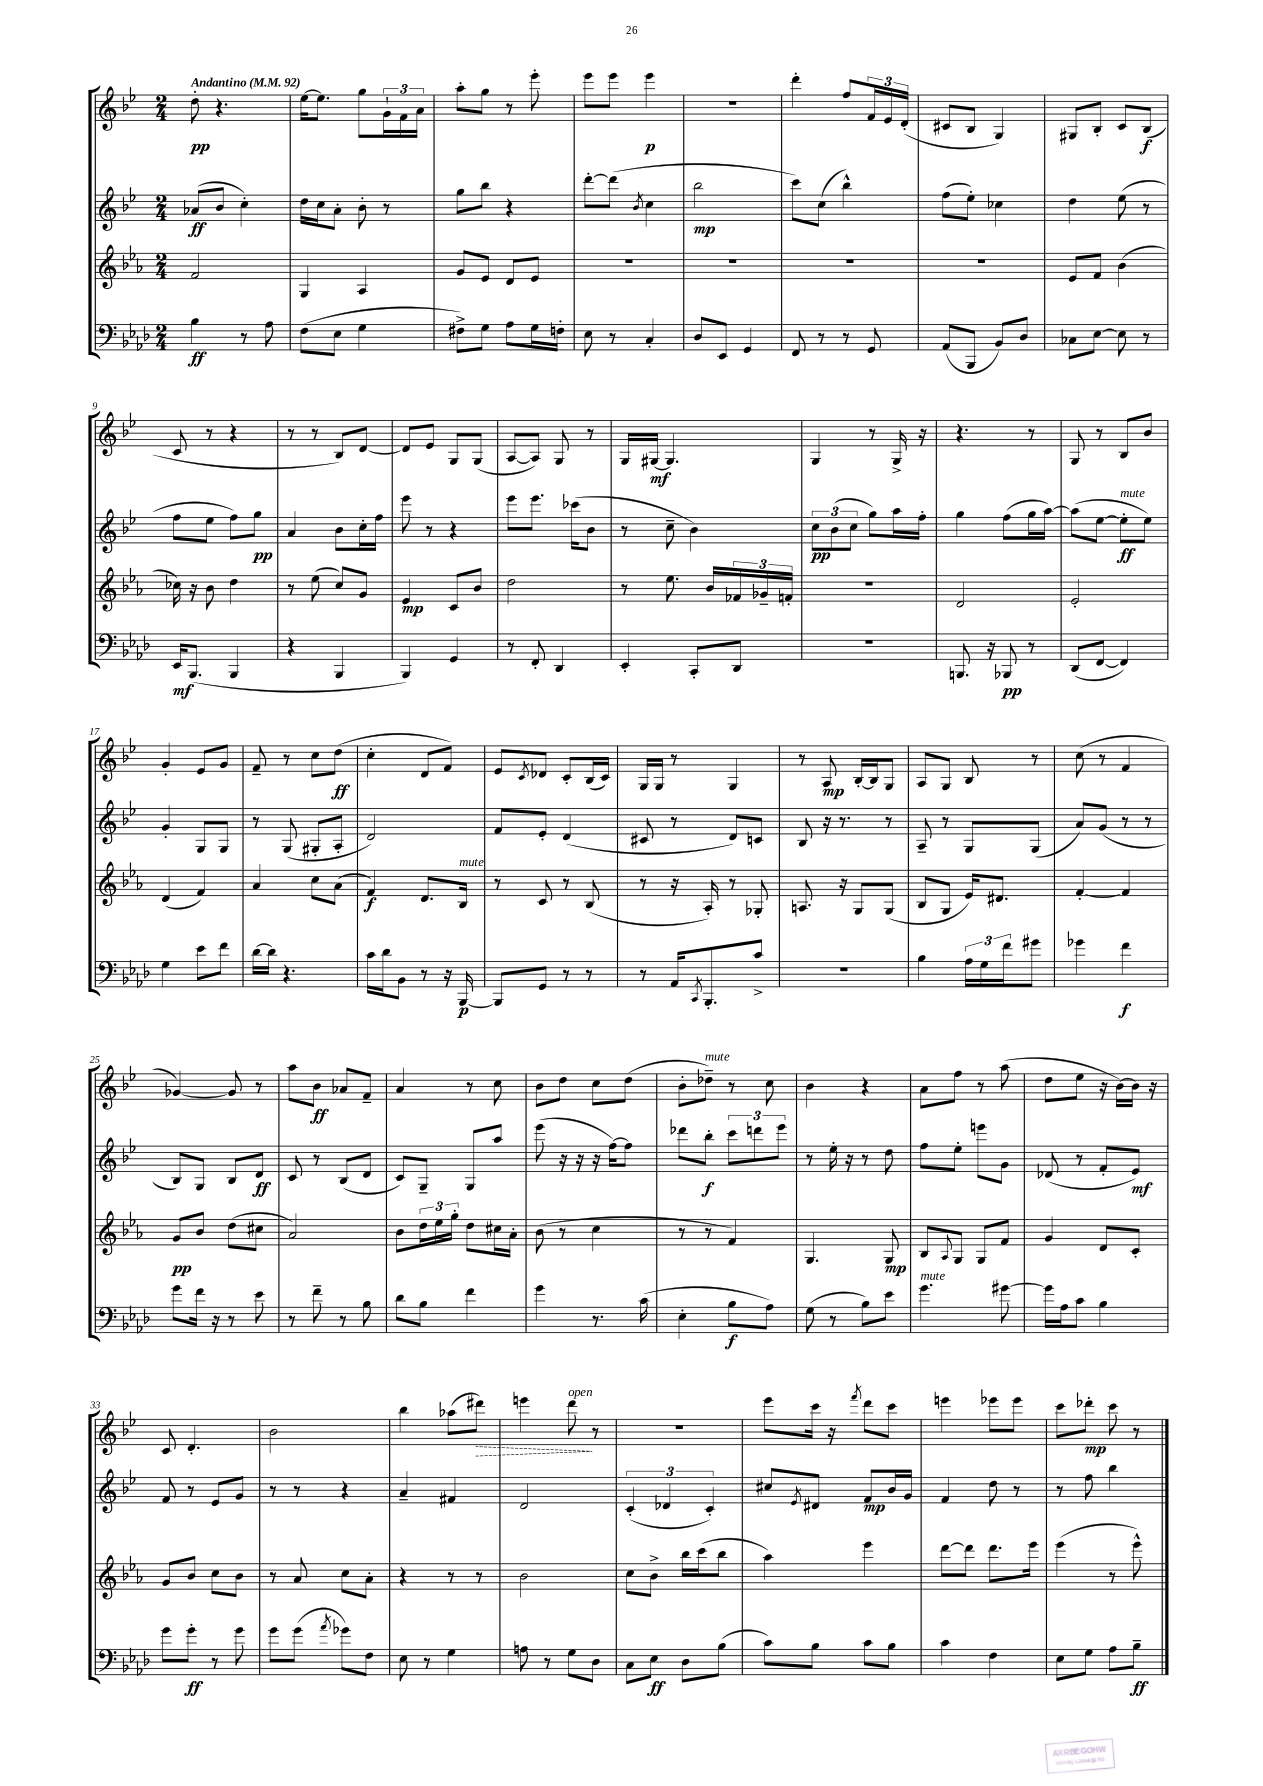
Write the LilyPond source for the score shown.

<<
\new StaffGroup <<
\new Staff = "s0" {
    \clef treble \key bes \major \numericTimeSignature \time 2/4 \tempo "Andantino" 4 = 92
    d''8-.\pp r4. |
    ees''16~ ees''8. g''8 \tuplet 3/2 { g'16-! f'16 a'16 } |
    a''8-. g''8 r8 ees'''8-. |
    ees'''8 ees'''8 ees'''4\p |
    r2 |
    d'''4-. f''8 \tuplet 3/2 { f'16 ees'16 d'16-.( } |
    cis'8 bes8 g4) |
    gis8 bes8-. c'8 bes8\f( |
    c'8 r8 r4 |
    r8 r8 bes8) d'8~ |
    d'8 ees'8 g8 g8( |
    a8~ a8) g8 r8 |
    g16 gis16~\mf gis4. |
    g4 r8 g16-> r16 |
    r4. r8 |
    g8 r8 bes8 bes'8 |
    g'4-. ees'8 g'8 |
    f'8-- r8 c''8 d''8\ff( |
    c''4-. d'8 f'8) |
    ees'8 \acciaccatura { c'8 } des'8 c'8-. bes16( c'16) |
    g16 g16 r8 g4 |
    r8 a8\mp bes16~-. bes16 g8 |
    a8 g8 bes8 r8 |
    c''8( r8 f'4 |
    ges'4~) ges'8 r8 |
    a''8 bes'8\ff aes'8 f'8-- |
    a'4 r8 c''8 |
    bes'8 d''8 c''8 d''8( |
    bes'8-. des''8--^\markup { \italic "mute" }) r8 c''8 |
    bes'4 r4 |
    a'8 f''8 r8 a''8( |
    d''8 ees''8 r16 bes'16~) bes'16 r16 |
    c'8 d'4.-. |
    bes'2 |
    bes''4 aes''8( \once \override Hairpin.style = #'dashed-line dis'''8\>) |
    e'''4 d'''8\!^\markup { \italic "open" } r8 |
    R2 |
    ees'''8 c'''16 r16 \acciaccatura { f'''8 } d'''8 c'''8 |
    e'''4 ees'''8 ees'''8 |
    c'''8 des'''8-.\mp c'''8 r8 \bar "|." |
}
\new Staff = "s1" {
    \clef treble \key bes \major \numericTimeSignature \time 2/4
    aes'8\ff( bes'8 c''4-.) |
    d''16 c''16 a'8-. bes'8-. r8 |
    g''8 bes''8 r4 |
    d'''8~-. d'''8( \acciaccatura { bes'8 } c''4 |
    bes''2\mp |
    c'''8) c''8( bes''4-^) |
    f''8( ees''8-.) ces''4 |
    d''4 ees''8( r8 |
    f''8 ees''8 f''8) g''8\pp |
    a'4 bes'8 c''16-. f''16 |
    ees'''8 r8 r4 |
    ees'''8 ees'''8. ces'''16( bes'8 |
    r8 c''8-- bes'4) |
    \tuplet 3/2 { c''8\pp bes'8( c''8 } g''8) a''16 f''16-. |
    g''4 f''8( g''16 a''16~) |
    a''8( ees''8~ ees''8-.\ff^\markup { \italic "mute" } ees''8) |
    g'4-. g8 g8 |
    r8 g8( gis8-. a8-. |
    d'2) |
    f'8 ees'8-. d'4( |
    cis'8 r8 d'8) c'8 |
    bes8 r16 r8. r8 |
    a8-- r8 g8 g8( |
    a'8) g'8( r8 r8 |
    bes8) g8 bes8 d'8\ff |
    c'8 r8 bes8( d'8 |
    c'8) g8-- g8 a''8 |
    ees'''8( r16 r16 r16 f''16~) f''8 |
    des'''8 bes''8-.\f \tuplet 3/2 { c'''8 d'''8 ees'''8 } |
    r8 ees''16-. r16 r8 d''8 |
    f''8 ees''8-. e'''8 g'8 |
    des'8( r8 f'8-. ees'8\mf) |
    f'8 r8 ees'8 g'8 |
    r8 r8 r4 |
    a'4-- fis'4 |
    d'2 |
    \tuplet 3/2 { c'4-.( des'4 c'4-.) } |
    cis''8 \acciaccatura { ees'8 } dis'8 f'8\mp bes'16 g'16 |
    f'4 d''8 r8 |
    r8 f''8 bes''4 \bar "|." |
}
\new Staff = "s2" {
    \clef treble \key ees \major \numericTimeSignature \time 2/4
    f'2 |
    g4 aes4 |
    g'8 ees'8 d'8 ees'8 |
    R2 |
    R2 |
    R2 |
    R2 |
    ees'8 f'8 bes'4( |
    ces''16) r16 bes'8 d''4 |
    r8 ees''8( c''8) g'8 |
    ees'4\mp c'8 bes'8 |
    d''2 |
    r8 ees''8. bes'16 \tuplet 3/2 { fes'16 ges'16-- f'16-. } |
    r2 |
    d'2 |
    ees'2-. |
    d'4( f'4) |
    aes'4 c''8 aes'8( |
    f'4\f) d'8. bes16^\markup { \italic "mute" } |
    r8 c'8 r8 bes8( |
    r8 r16 aes16-.) r8 ges8-. |
    a8. r16 g8 g8( |
    bes8 g8 ees'16) dis'8. |
    f'4~-. f'4 |
    g'8\pp bes'8 d''8( cis''8 |
    aes'2) |
    bes'8 \tuplet 3/2 { d''16 ees''16 g''16-. } d''8 cis''16 aes'16-. |
    bes'8( r8 c''4 |
    r8 r8 f'4) |
    g4. g8\mp |
    bes8 \appoggiatura { aes8 } g8 g8 f'8 |
    g'4 d'8 c'8-. |
    g'8 bes'8 c''8 bes'8 |
    r8 aes'8 c''8 aes'8-. |
    r4 r8 r8 |
    bes'2 |
    c''8 bes'8-> bes''16 c'''16( bes''8 |
    aes''4) ees'''4 |
    d'''8~ d'''8 d'''8. ees'''16 |
    ees'''4( r8 ees'''8-^) \bar "|." |
}
\new Staff = "s3" {
    \clef bass \key aes \major \numericTimeSignature \time 2/4
    bes4\ff r8 aes8 |
    f8( ees8 g4 |
    fis8->) g8 aes8 g16 f16-. |
    ees8 r8 c4-. |
    des8 ees,8 g,4 |
    f,8 r8 r8 g,8 |
    aes,8( bes,,8 bes,8) des8 |
    ces8 ees8~ ees8 r8 |
    ees,16\mf bes,,8.( bes,,4 |
    r4 bes,,4 |
    bes,,4) g,4 |
    r8 f,8-. des,4 |
    ees,4-. c,8-. des,8 |
    r2 |
    b,,8. r16 bes,,8\pp r8 |
    des,8( f,8~ f,4) |
    g4 ees'8 f'8 |
    des'16~ des'16 r4. |
    c'16 des'16 bes,8 r8 r16 bes,,16~\p |
    bes,,8 g,8 r8 r8 |
    r8 aes,16 \acciaccatura { c,8 } bes,,8.-. c'8-> |
    R2 |
    bes4 \tuplet 3/2 { aes16 g16 f'16 } gis'8 |
    ges'4 f'4\f |
    g'8 f'16 r16 r8 ees'8 |
    r8 f'8-- r8 bes8 |
    des'8 bes8 f'4 |
    g'4 r8. c'16( |
    ees4-. bes8\f aes8) |
    g8( r8 bes8) ees'8 |
    g'4.^\markup { \italic "mute" } gis'8~ |
    gis'16 aes16 c'8 bes4 |
    g'8 g'8-.\ff r8 g'8 |
    g'8 g'8( \acciaccatura { aes'8 } ges'8) f8 |
    ees8 r8 g4 |
    a8 r8 g8 des8 |
    c8 ees8\ff des8 bes8( |
    c'8) bes8 c'8 bes8 |
    c'4 f4 |
    ees8 g8 aes8 bes8--\ff \bar "|." |
}
>>
>>
